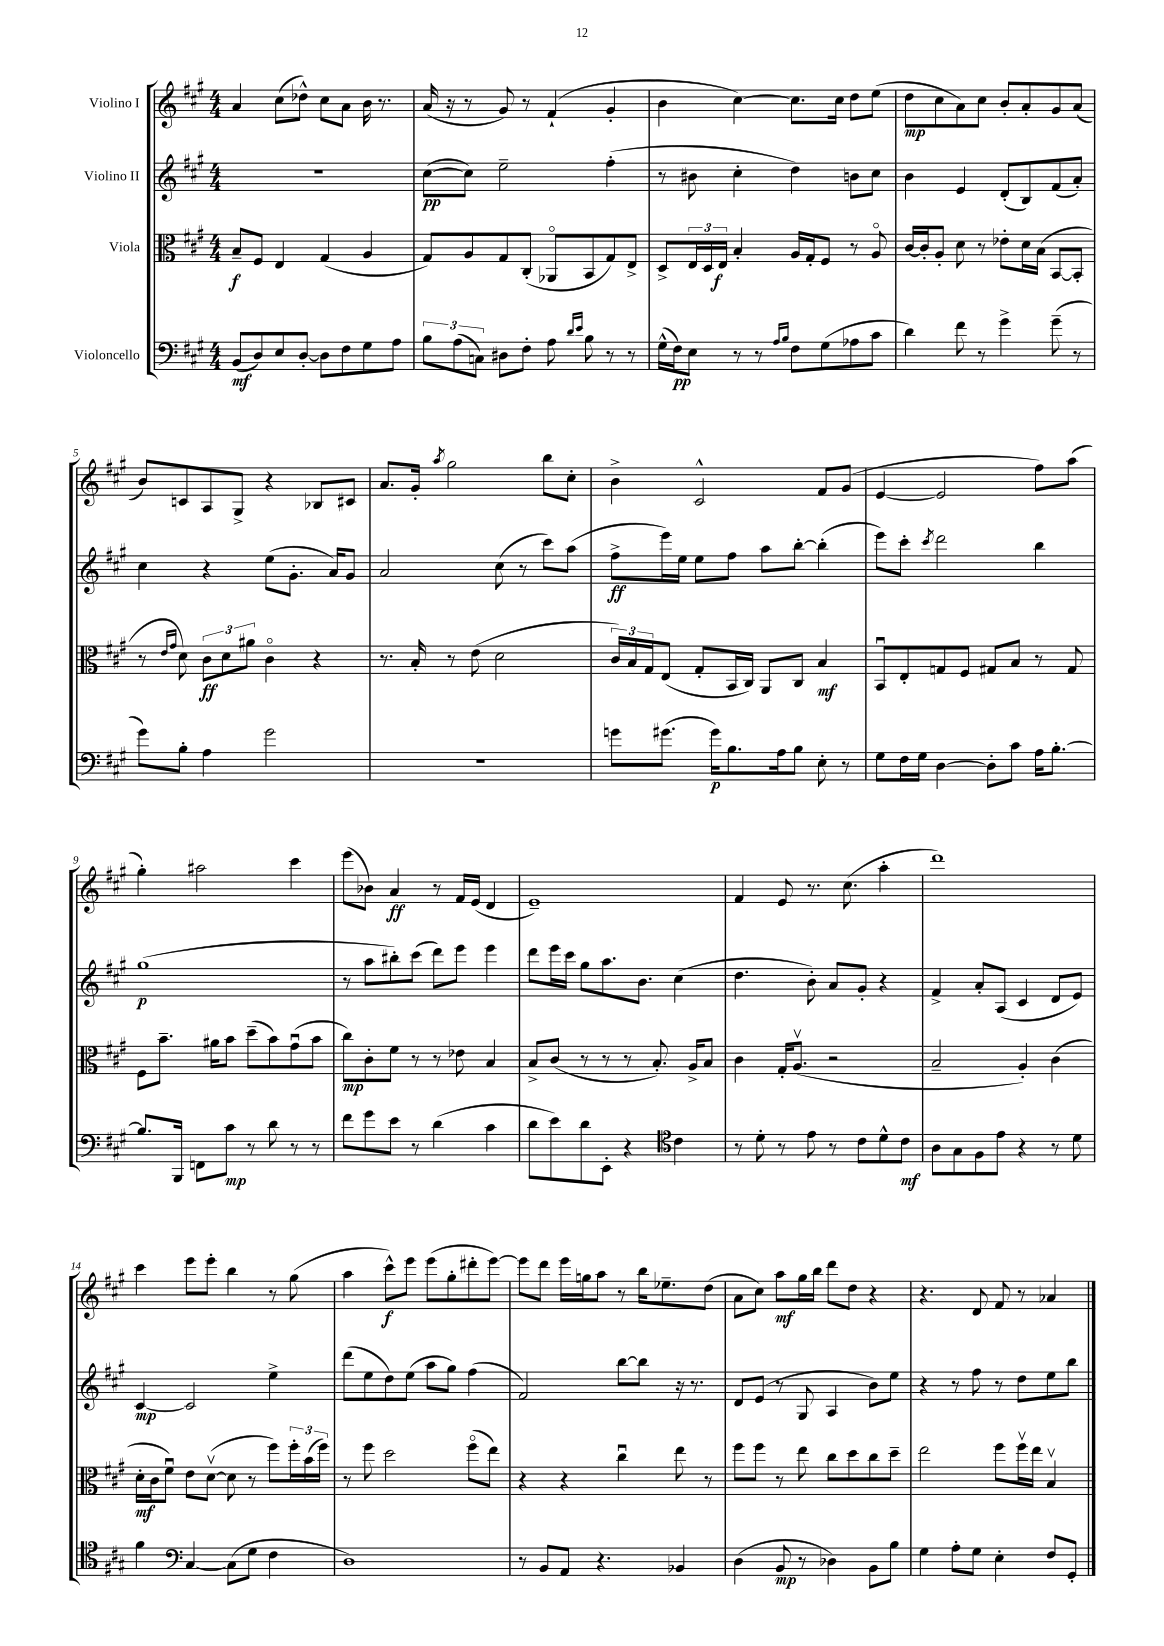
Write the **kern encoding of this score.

**kern	**kern	**kern	**kern
*staff4	*staff3	*staff2	*staff1
*clefF4	*clefC3	*clefG2	*clefG2
*k[f#c#g#]	*k[f#c#g#]	*k[f#c#g#]	*k[f#c#g#]
*M4/4	*M4/4	*M4/4	*M4/4
(8BB	8B~	1r	4a
8D)	8F#	.	.
8E	4E	.	(8cc#
[8D'	.	.	8dd-^^)
8D]	(4G#	.	8cc#
8F#	.	.	8a
8G#	4A	.	16b
.	.	.	8.r
8A	.	.	.
=	=	=	=
12B	8G#)	([8cc#	(16a
.	.	.	16r
(12A	.	.	.
.	8A	8cc#])	8r
12C)	.	.	.
8D#	8G#	2ee~	8g#)
8F#'	(8C#'	.	8r
8A	8AA-o	.	(4f#`
16qqd	.	.	.
16qqe	.	.	.
8B	8BB	.	.
8r	8G#)	(4ff#'	4g#'
8r	8E^	.	.
=	=	=	=
(16G#^^	8D^	8r	4b
16F#)	.	.	.
8E	24E	8b#	.
.	24D	.	.
.	24E	.	.
8r	4B'	4cc#'	[4cc#)
8r	.	.	.
16qqA	.	.	.
16qqB	.	.	.
8F#	16A	4dd)	8.cc#]
.	16G#'	.	.
(8G#	8F#	.	.
.	.	.	16cc#
8A-	8r	8b	8dd
8c#	8Ao	8cc#	(8ee
=	=	=	=
4d)	[16c#	4b	8dd
.	16c#']	.	.
.	8A'	.	8cc#
8f#	8d	4e	8a)
8r	8r	.	8cc#
4g#^	8e-'	(8d'	8b'
.	16d	8B)	8a'
.	(16B	.	.
(8g#~	[8BB	(8f#	8g#
8r	8BB']	8a')	(8a
=	=	=	=
8g#)	8r	4cc#	8b)
.	16qqe	.	.
.	16qqg#	.	.
8B'	8d)	.	8c
4A	12c#	4r	8A
.	12d	.	.
.	.	.	8G#^
.	12a#	.	.
2g#	4c#o	(8ee	4r
.	.	8.g#'	.
.	4r	.	8B-
.	.	16a)	.
.	.	8g#	8c#
=	=	=	=
1r	8.r	2a	8.a
.	16B'	.	16g#'
.	.	.	8qaa
.	8r	.	2gg#
.	(8e	.	.
.	2d	(8cc#	.
.	.	8r	.
.	.	8ccc#)	8bb
.	.	(8aa	8cc#'
=	=	=	=
8g	24c#)	8ff#^	4b^
.	24B	.	.
.	24G#	.	.
(8.g#	(8E	16eee)	.
.	.	16ee	.
.	8G#'	8ee	2c#^^
16g#)	.	.	.
8.B	16BB	8ff#	.
.	16C#)	.	.
.	8AA	8aa	.
16A	.	.	.
8B	8C#	[8bb'	.
8E'	4B	(4bb']	8f#
8r	.	.	(8g#
=	=	=	=
8G#	8BBu	8eee)	[4e
16F#	8E'	8ccc#'	.
16G#	.	.	.
.	.	8qccc#	.
[4D	8G	2ddd	2e]
.	8F#	.	.
8D']	8G#	.	.
8c#	8B	.	.
16A	8r	4bb	8ff#)
[8.B'	.	.	.
.	8G#	.	(8aa
=	=	=	=
8.B]	8F#	(1gg#	4gg#')
.	8.b~	.	.
16BBB	.	.	.
8FF	.	.	2aa#
.	16a#	.	.
8c#	8b	.	.
8r	(8dd~	.	.
8d	8b)	.	.
8r	(8g#u	.	4ccc#
8r	8b	.	.
=	=	=	=
8f#	8cc#)	8r	(8eee
8g#	8c#'	8aa	8b-)
8e	8f#	8bb#')	4a
8r	8r	(8ccc#	.
(4d	8r	8ddd)	8r
.	8e-	8eee	16f#
.	.	.	(16e
4c#	4B	4eee	4d
=	=	=	=
8d	8B^	8ddd	1e~)
8e)	(8c#	16eee	.
.	.	16ccc#	.
8d	8r	8gg#	.
8EE'	8r	8.aa	.
4r	8r	.	.
.	.	8.b	.
.	8.B')	.	.
*clefC4	*	*	*
4c#	.	(4cc#	.
.	16A^	.	.
.	8B	.	.
=	=	=	=
8r	4c#	4.dd	4f#
8d'	.	.	.
8r	16G#'	.	8e
.	(8.Av	.	.
8e	.	8b')	8.r
8r	2r	8a	.
.	.	.	(8.cc#
8c#	.	8g#'	.
8d^^	.	4r	4aa'
8c#	.	.	.
=	=	=	=
8A	2B~	4f#^	1ddd)
8G#	.	.	.
8F#	.	8a'	.
8e	.	(8A	.
4r	4A')	4c#	.
8r	(4c#	8d	.
8d	.	8e)	.
=	=	=	=
4f#	16d'	[4c#	4ccc#
.	16c#	.	.
.	8f#u)	.	.
*clefF4	*	*	*
[4C#	8e	2c#]	8eee
.	([8dv	.	8eee'
(8C#]	8d]	.	4bb
8G#	8r	.	.
4F#	8ff#)	4ee^	8r
.	24ff#'	.	(8gg#
.	(24b	.	.
.	24ff#)	.	.
=	=	=	=
1D)	8r	(8ddd	4aa
.	8ff#	8ee	.
.	2dd	8dd)	8ccc#^^)
.	.	(8ee	8eee
.	.	8aa	(8eee
.	.	8gg#)	8gg#'
.	(8ff#o	(4ff#	8ddd#'
.	8ee)	.	[8eee)
=	=	=	=
8r	4r	2f#)	8eee]
8BB	.	.	8ddd
8AA	4r	.	16eee
.	.	.	16gg
4.r	.	.	8aa
.	4cc#u	[8bb	8r
.	.	8bb]	16bb
.	.	.	8.ee-~
4BB-	8ee	16r	.
.	.	8.r	.
.	8r	.	(8dd
=	=	=	=
(4D	8ff#	8d	8a
.	8ff#	(8e	8cc#)
8BB	8r	8r	8aa
8r	8ee	8G#	16gg#
.	.	.	16bb
4D-)	8cc#	4A	8ddd
.	8dd	.	8dd
8BB	8cc#	8b)	4r
8B	8dd~	8ee	.
=	=	=	=
4G#	2ee	4r	4.r
8A'	.	8r	.
8G#	.	8ff#	8d
4E'	8ff#	8r	8f#
.	16ff#v	8dd	8r
.	16ee	.	.
8F#	4Bv	8ee	4a-
8GG#'	.	8bb	.
==	==	==	==
*-	*-	*-	*-
